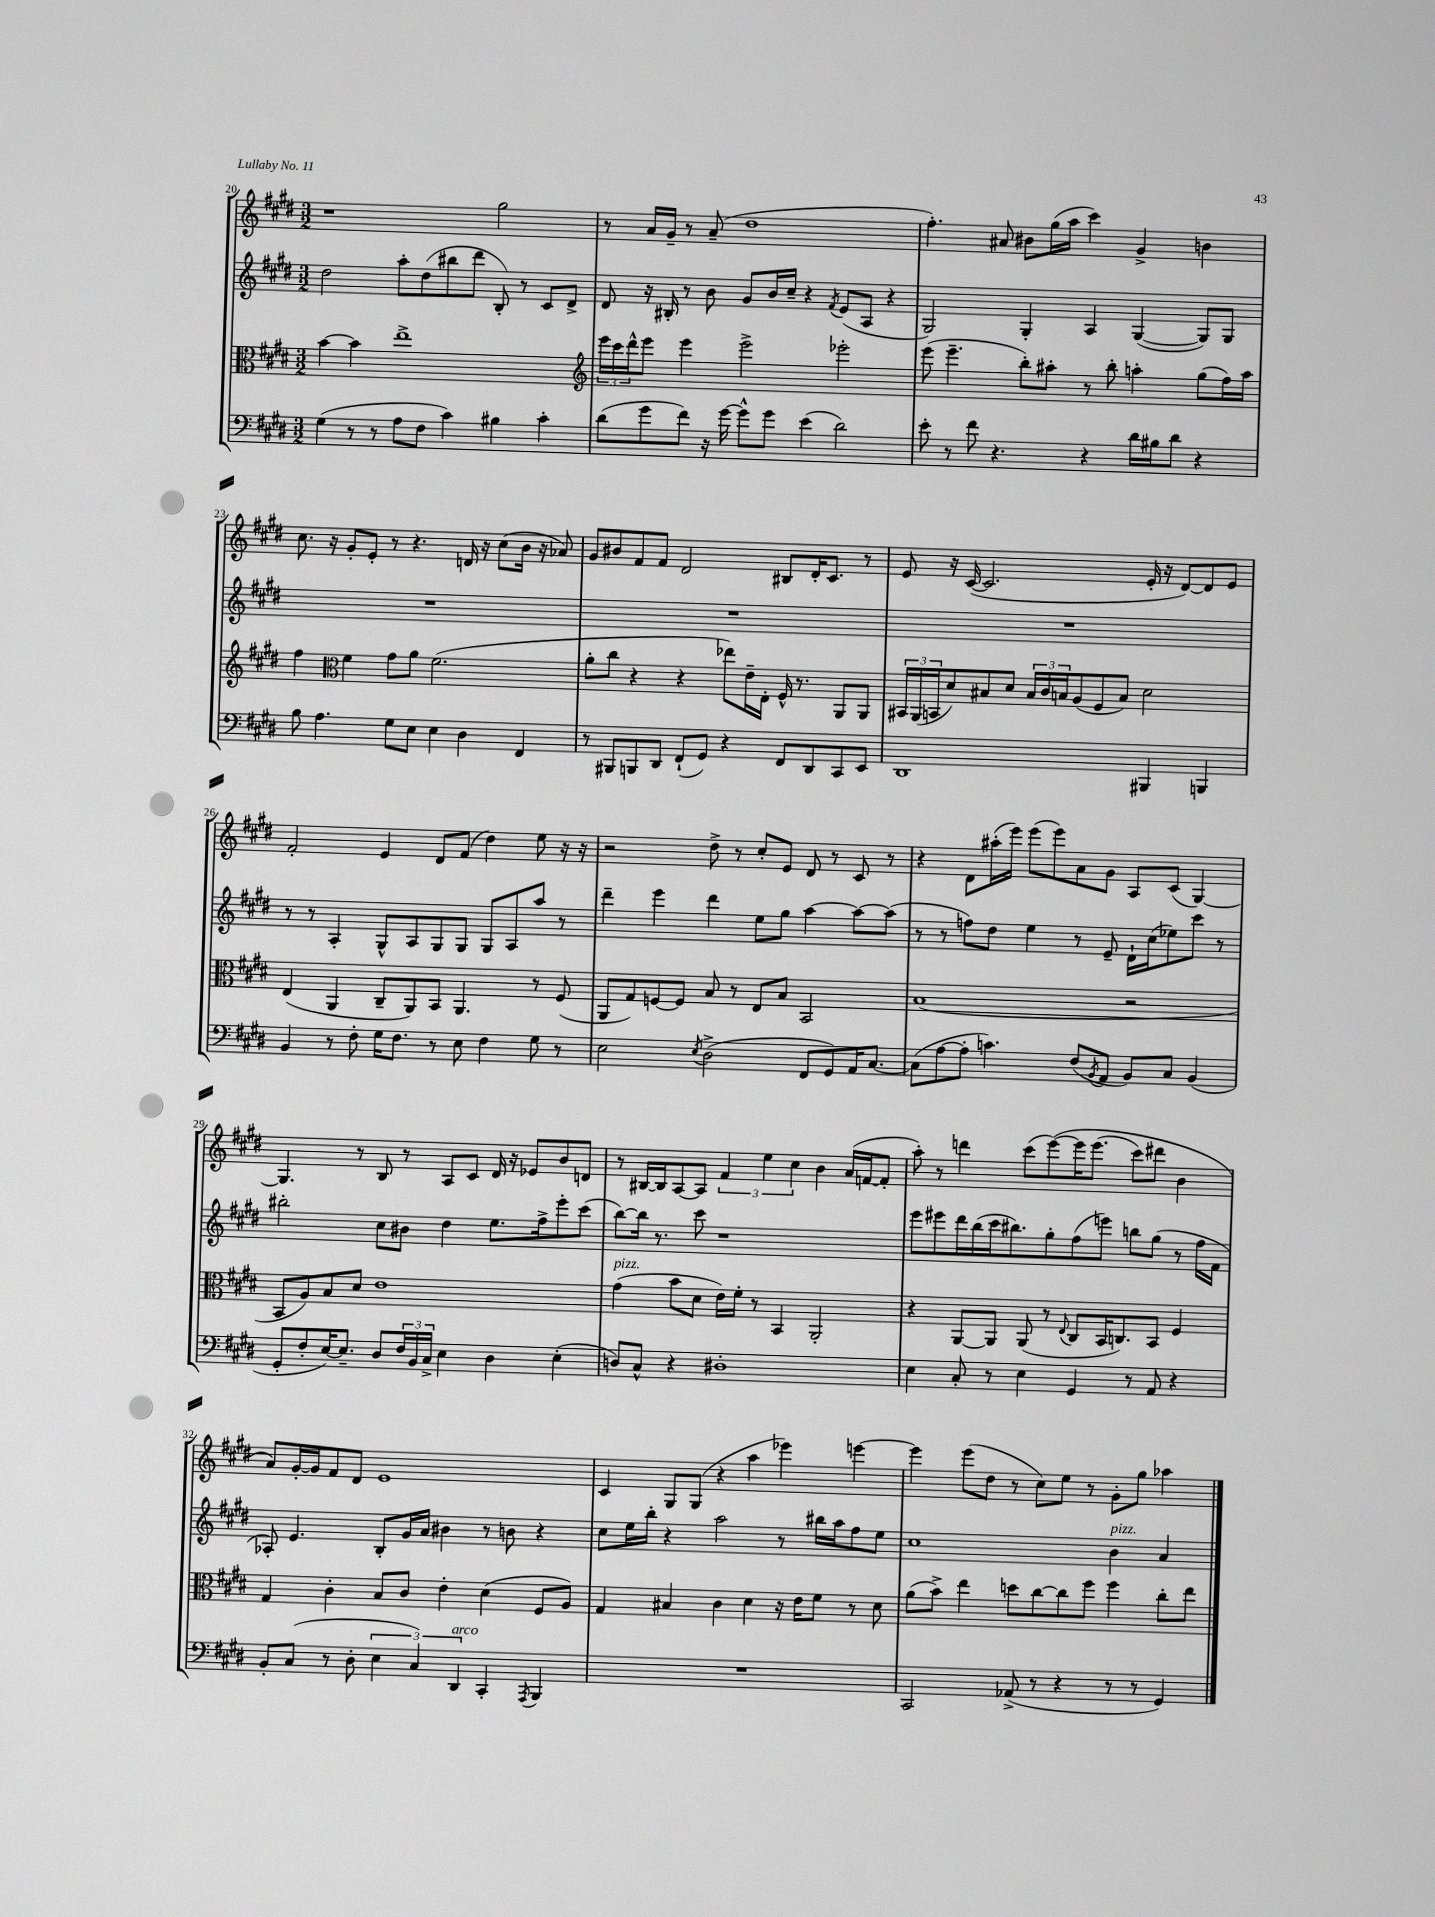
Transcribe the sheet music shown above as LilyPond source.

<<
\new StaffGroup <<
\new Staff = "s0" {
    \clef treble \key e \major \numericTimeSignature \time 3/2
    r1 gis''2 |
    r8 a'16 gis'16-- r8 a'8--( dis''1 |
    fis''4.-.) ais'8 bis'8 gis''16( a''16 cis'''4) gis'4-> b'4 |
    cis''8. r16 gis'8-. e'8-. r8 r4. d'16 r16 cis''8( b'16 r16 aes'8) |
    gis'8 bis'8 fis'8 fis'8 dis'2 bis8 dis'16-. cis'8. r8 |
    e'8 r16 cis'16~( cis'2. e'16-. r16 dis'8~) dis'8 e'8 |
    fis'2-. e'4 dis'8 fis'8( dis''4) e''8 r16 r16 |
    r2 dis''8-> r8 cis''8-. e'8 dis'8 r8 cis'8 r8 |
    r4 dis'8 ais''16-.( e'''16) e'''8( e'''8) a'8 gis'8 a8 cis'8( gis4~) |
    gis4. r8 b8 r8 a8 cis'8 dis'16 r16 ees'8 b'8 d'8 |
    r8 bis16~ bis16 a8~ a8 \tuplet 3/2 { fis'4 e''4 cis''4 } b'4 a'16( f'16~ f'8-. |
    a''8-.) r8 d'''4 cis'''8( e'''8~)\( e'''16 e'''8.( cis'''8) dis'''8 b'4 |
    a'8\) gis'16~-. gis'16 fis'8 dis'8 e'1 |
    cis'4 gis8 gis8( r4 a''4 ees'''4) e'''4~ |
    e'''4 e'''8( dis''8 r8 cis''8) e''8 r8 gis'8-. gis''8 aes''4 \bar "|." |
}
\new Staff = "s1" {
    \clef treble \key e \major \numericTimeSignature \time 3/2
    dis''2 a''8-. dis''8( bis''8 dis'''8 b8-.) r8 cis'8 dis'8-> |
    dis'8 r16 bis16-. r8 b'8 gis'8 b'16 cis''16-- r4 \acciaccatura { fis'8 } e'8( a8 r4 |
    gis2) gis4-. a4 gis4~( gis8) gis8 |
    R1. |
    R1. |
    R1. |
    r8 r8 a4-. gis8-^ a8 gis8 gis8 gis8 a8 a''8 r8 |
    dis'''4-- e'''4 dis'''4 e''8 gis''8 a''4~ a''8~ a''8( |
    r8 r8 f''8) dis''8 e''4 r8 e'8-- dis'16-! cis''16( ees''8) cis'''8 r8 |
    bis''2-. cis''8 bis'8 dis''4 e''8. fis''16-> e'''8-. cis'''8( |
    b''8~) b''16 r8. cis'''8 r1 |
    e'''8 eis'''8 dis'''16 b''16( cis'''16 bis''8.) gis''8-. fis''8( e'''8) b''8 gis''8( r8 fis''16 fis'16 |
    aes8-.) e'4. b8-. gis'16 a'16 bis'4 r8 b'8 r4 |
    cis''8 e''16 b''16-. r4 a''2 r8 bis''16 a''16 fis''8 e''8 |
    cis''1 b'4^\markup { \italic "pizz." } a'4 \bar "|." |
}
\new Staff = "s2" {
    \clef alto \key e \major \numericTimeSignature \time 3/2
    b'4~ b'4 e''1-> |
    \clef treble \tuplet 3/2 { e'''16 cis'''16 dis'''16-^ } e'''8 e'''4 e'''2-> ees'''2-. |
    e'''8( e'''4.-- b''8-.) ais''8-. r8 b''8-. a''4-. gis''8( fis''16) a''16 |
    fis''4 \clef alto fis'4 gis'8 a'8 fis'2.( |
    a'8-. cis''8 r4 r4 ees''8) e'16-- e16-. fis16-^ r8. a,8 a,8 |
    \tuplet 3/2 { bis,16 a,16( b,16 } dis'8) bis8 dis'8 \tuplet 3/2 { bis16 cis'16 b16 } a8( fis8 b8) dis'2 |
    e4( a,4 cis8-- a,8) b,8 a,4. r8 fis8( |
    a,8 gis8) f8~ f8 b8 r8 e8 b8 b,2 |
    b1( r2 |
    b,8 a8) b8 dis'8 e'1 |
    gis'4^\markup { \italic "pizz." }( b'8 dis'8 e'16) fis'16-. r8 b,4 a,2-. |
    r4 a,8~ a,8 a,8( r8 \appoggiatura { e8 } cis8 b,16 c8.) b,8 fis4 |
    gis4 cis'4-. b8 cis'8 e'4-. dis'4( fis8 a8) |
    gis4 bis4 cis'4 dis'4 r16 e'16 fis'8 r8 dis'8 |
    a'8( b'8->) e''4 d''8 cis''8~ cis''8 fis''8 fis''4 cis''8-. e''8 \bar "|." |
}
\new Staff = "s3" {
    \clef bass \key e \major \numericTimeSignature \time 3/2
    gis4( r8 r8 a8 fis8 cis'4) bis4 cis'4-. |
    dis'8( gis'8 fis'8) r16 gis'16~ gis'8-^ gis'8 e'4( dis'2) |
    e'8-. r8 fis'8 r4. r4 dis'16 bis16 dis'8 r4 |
    b8 a4. gis8 e8 e4 dis4 fis,4 |
    r8 bis,,8 b,,8 dis,8 fis,8-!( gis,8) r4 fis,8 dis,8 cis,8 e,8 |
    dis,1 bis,,4 b,,4 |
    b,4 r8 fis8-. gis16 fis8. r8 e8 fis4 gis8 r8 |
    e2 \acciaccatura { e8 } dis2->( fis,8 gis,8) a,16 cis8.~ |
    cis8( a8~ a8-. c'4.) fis8( \acciaccatura { b,8 } a,8 b,8) cis8 b,4( |
    gis,8-. fis8-. e16~) e8.-- dis8 \tuplet 3/2 { fis16 b,16 cis16-> } e4 dis4 e4-.( |
    d8) cis8-^ r4 dis1-. |
    e4 cis8-. r8 e4 gis,4 r8 a,8 r4 |
    b,8-. cis8( r8 dis8-. \tuplet 3/2 { e4 cis4) dis,4^\markup { \italic "arco" } } cis,4-. \acciaccatura { a,,8 } b,,4 |
    R1. |
    cis,2 aes,8->( r8 r4 r8 r8 gis,4) \bar "|." |
}
>>
>>
\layout { \context { \Score currentBarNumber = #20 } }
